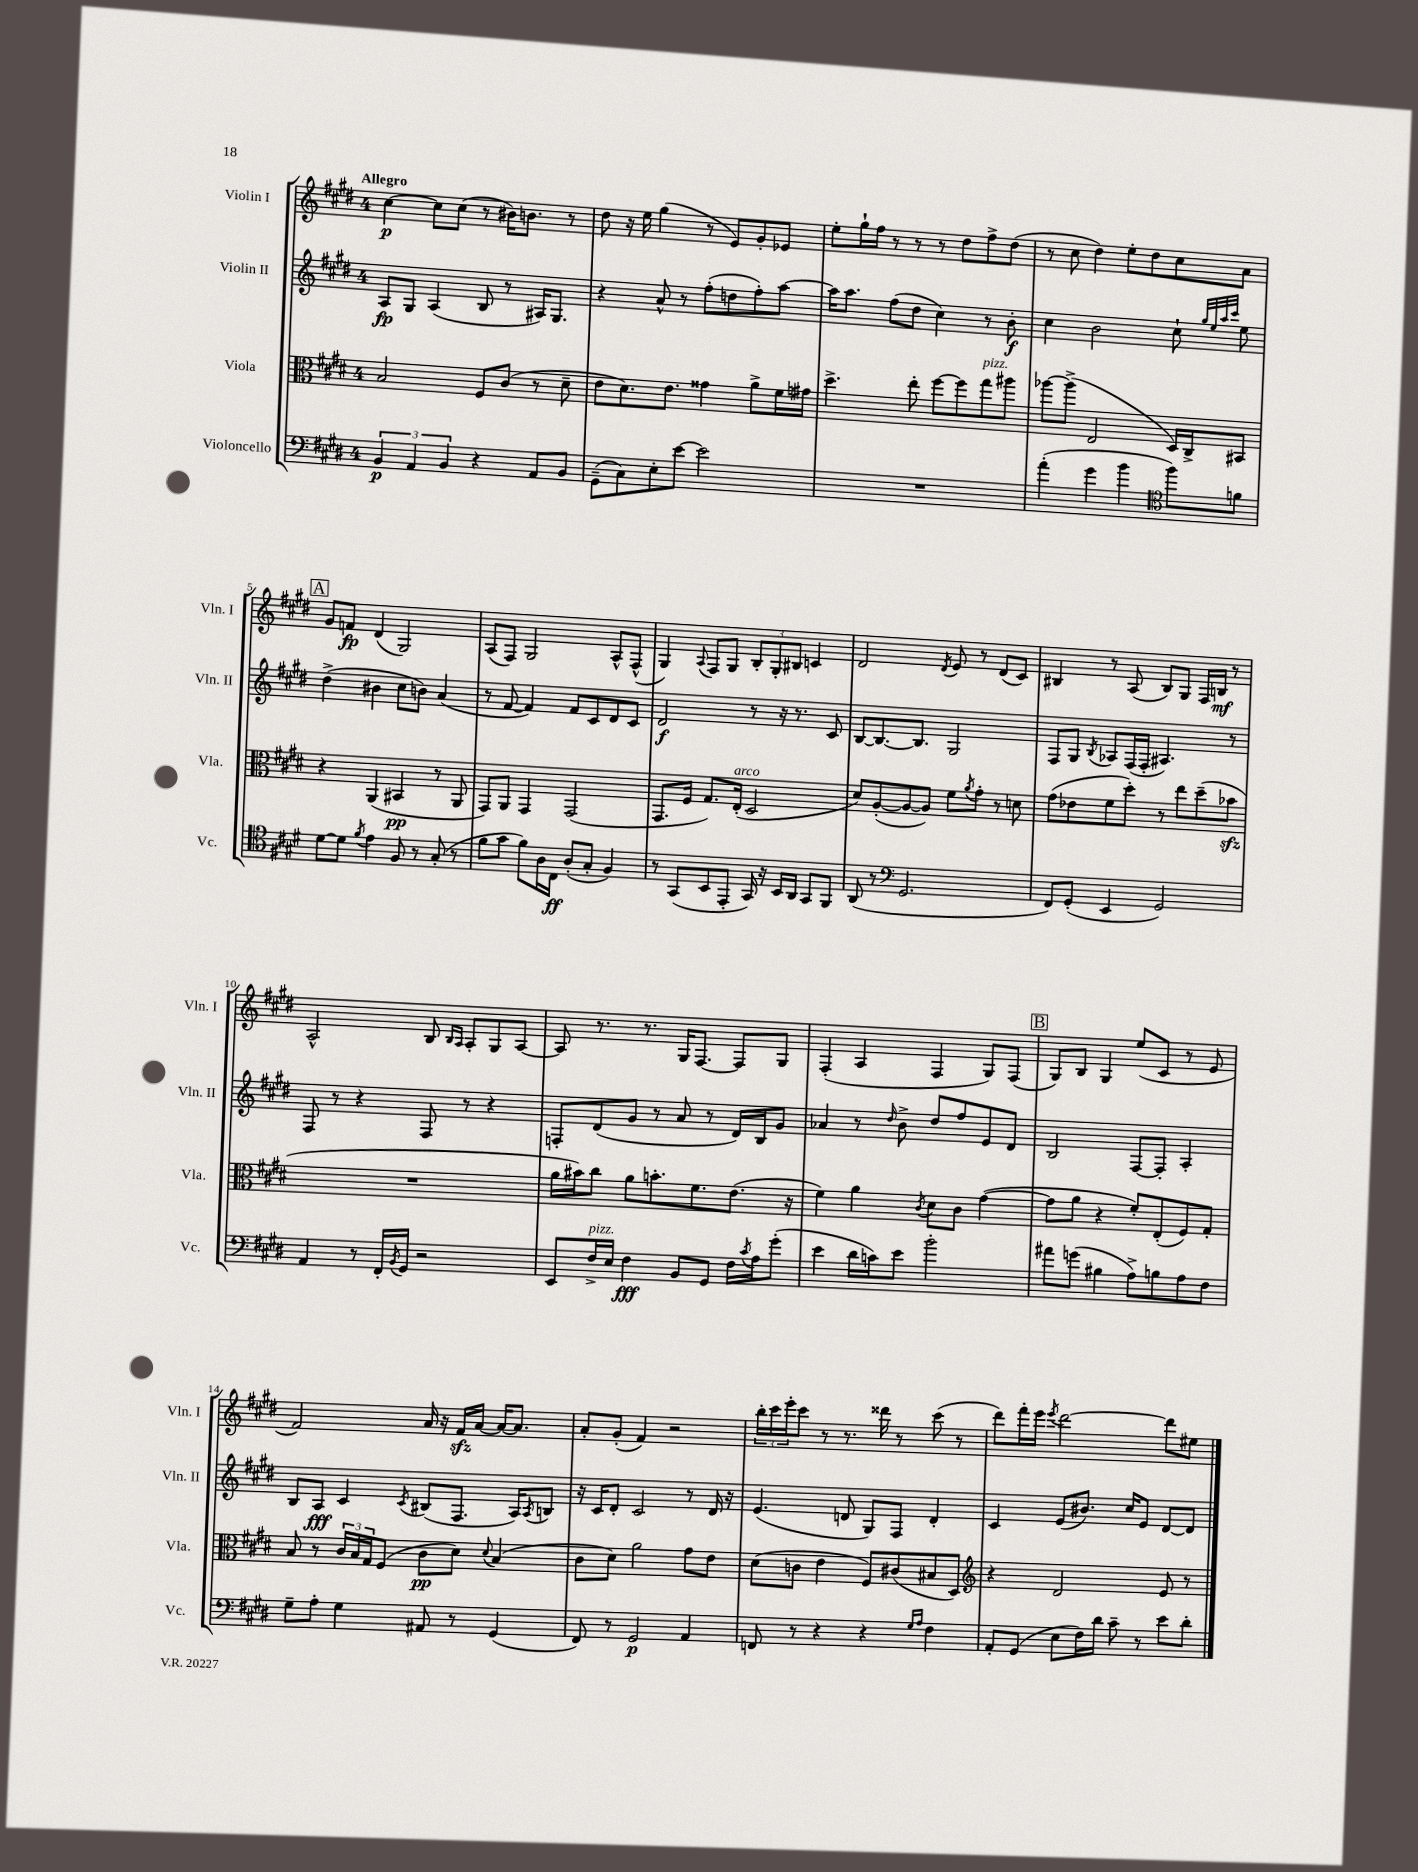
<<
\new StaffGroup <<
\new Staff = "s0" \with { instrumentName = "Violin I" shortInstrumentName = "Vln. I" } {
    \clef treble \key e \major \once \override Staff.TimeSignature.style = #'single-digit \time 4/4 \tempo "Allegro"
    cis''4~\p cis''8 cis''8( r8 bis'16) b'8. r8 |
    dis''8 r16 e''16 gis''4( r8 e'8) gis'8-. ees'8 |
    e''8-. gis''16-! fis''16 r8 r8 r8 dis''8 fis''8-> dis''8( |
    r8 cis''8 dis''4) e''8-. dis''8 cis''8 a'8 |
    \mark \markup { \box "A" } gis'8 f'8\fp dis'4( gis2) |
    a8( fis8) gis2 a8-^ fis8-^( |
    gis4) \appoggiatura { a8 } fis8 gis8 \tuplet 3/2 { b8-. gis8-. bis8 } c'4 |
    dis'2 \acciaccatura { dis'8 } e'8 r8 dis'8( cis'8) |
    bis4 r8 a8( bis8) gis8 fis16 b16\mf r8 |
    a2-^ b8 \grace { b16 a16 } a8-. gis8 a8~ |
    a8 r8. r8. gis16 fis8.~ fis8 gis8 |
    fis4-.( a4 fis4 gis8) fis8( |
    \mark \markup { \box "B" } gis8) b8 gis4 e''8( cis'8 r8 e'8 |
    fis'2) a'16 r16 fis'16\sfz a'16~ a'16~ a'8. |
    a'8-. gis'8-.( fis'4) r2 |
    \tuplet 3/2 { b''16-. cis'''16 e'''16-. } cis'''8 r8 r8. disis'''16 r8 cis'''8( r8 |
    dis'''8) fis'''16-. e'''16 \acciaccatura { e'''8 } dis'''2~ dis'''8 eis''8 \bar "|." |
}
\new Staff = "s1" \with { instrumentName = "Violin II" shortInstrumentName = "Vln. II" } {
    \clef treble \key e \major \once \override Staff.TimeSignature.style = #'single-digit \time 4/4
    a8\fp gis8 a4( b8 r8 ais16) gis8. |
    r4 a'8-^ r8 fis''8-.( d''8 fis''8-.) a''8~ |
    a''16 a''8. fis''8( dis''8 cis''4) r8 b'8-.\f |
    cis''4 b'2 cis''8-! \grace { gis''32 e''32 a''32 cis'''32 } e''8 |
    \mark \markup { \box "A" } dis''4->( bis'4 cis''8 b'8) a'4( |
    r8 fis'8~ fis'4) fis'8 cis'8 dis'8 cis'8 |
    dis'2\f r8 r16 r8. cis'8 |
    b8~ b8.~ b8. gis2 |
    fis8 gis8 \acciaccatura { b8 } aes8 fis16( fis16-. ais4.) r8 |
    fis8 r8 r4 fis8 r8 r4 |
    f8-. dis'8( gis'8 r8 a'8 r8 dis'16) b16 gis'8 |
    aes'4 r8 \grace { dis''16 } b'8-> dis''8 fis''8 e'8 dis'8 |
    \mark \markup { \box "B" } b2 fis8~ fis8-. a4-. |
    b8 a8\fff cis'4 \acciaccatura { cis'8 } bis8( fis8. a16) \acciaccatura { a8 } b8 |
    r16 cis'16 dis'8-. cis'2 r8 dis'16 r16 |
    e'4.( d'8 gis8) fis8 d'4-. |
    cis'4 e'8( bis'8.) cis''16 e'8 dis'8~ dis'8 \bar "|." |
}
\new Staff = "s2" \with { instrumentName = "Viola" shortInstrumentName = "Vla." } {
    \clef alto \key e \major \once \override Staff.TimeSignature.style = #'single-digit \time 4/4
    b2 fis8 cis'8( r8 dis'8-- |
    e'8 dis'8.) e'8. gisis'4 a'8-> fis'16 gis'16 |
    dis''4.-> e''8-. fis''8~ fis''8 gis''8^\markup { \italic "pizz." } ais''8 |
    aes''8~ aes''8->( e2 dis16) cis16-> bis,8 |
    \mark \markup { \box "A" } r4 a,4( bis,4\pp r8 a,8 |
    gis,8) a,8 gis,4 gis,2( |
    gis,8. fis16 gis8.) e16-.^\markup { \italic "arco" }( dis2 |
    dis'8) a8~-.( a8~ a8) fis'8 \acciaccatura { a'8 } gis'8-. r8 d'8 |
    gis'8( ees'8 fis'8 dis''8-.) r8 e''8 dis''8--( bes'8\sfz |
    R1 |
    a'16 bis'16) cis''8 a'8 b'8.-. fis'8. e'8.( r16 |
    fis'4) a'4 \acciaccatura { cis'8 } dis'8 cis'8 gis'4~( |
    \mark \markup { \box "B" } gis'8 a'8 r4 fis'8-.) e8-.( fis8) gis8-. |
    b8 r8 \tuplet 3/2 { cis'16 b16 gis16 } fis8( cis'8\pp dis'8) \appoggiatura { dis'8 } b4( |
    cis'8 dis'8) a'2 gis'8 e'8 |
    dis'8( c'8 e'4 fis8) cis'8( bis8 dis8) |
    \clef treble r4 dis'2 e'8 r8 \bar "|." |
}
\new Staff = "s3" \with { instrumentName = "Violoncello" shortInstrumentName = "Vc." } {
    \clef bass \key e \major \once \override Staff.TimeSignature.style = #'single-digit \time 4/4
    \tuplet 3/2 { b,4\p a,4 b,4 } r4 a,8 b,8 |
    gis,8--( cis8) e8-. e'8~ e'2 |
    R1 |
    a'4-.( gis'4 b'4 \clef tenor fis''8) f'8 |
    \mark \markup { \box "A" } dis'8~ dis'8 \acciaccatura { fis'8 } e'4 fis8 r8 gis8-.( r8 |
    fis'8 gis'8 fis'8) a16 cis16\ff a8-.( gis8-. fis4) |
    r8 gis,8( b,8 e,8-. gis,16) r16 b,16 a,16 gis,8 fis,8 |
    a,8( r8 \clef bass gis,2. |
    fis,8) gis,8-.( e,4 gis,2) |
    a,4 r8 fis,16-. \acciaccatura { b,8 } gis,16 r2 |
    e,8 fis16->^\markup { \italic "pizz." } e16 fis4\fff b,8 gis,8 fis16 \acciaccatura { cis'8 } a16 gis'8-.( |
    e'4 dis'16 c'16) e'8 b'2-. |
    \mark \markup { \box "B" } ais'8 g'8( bis4 a8->) b8 a8 fis8 |
    gis8-- a8-. gis4 ais,8 r8 gis,4( |
    fis,8) r8 gis,2\p a,4 |
    f,8 r8 r4 r4 \grace { gis16 a16 } fis4 |
    a,8-. gis,8( e8 fis16) dis'16 cis'8-- r8 e'8 dis'8-. \bar "|." |
}
>>
>>
